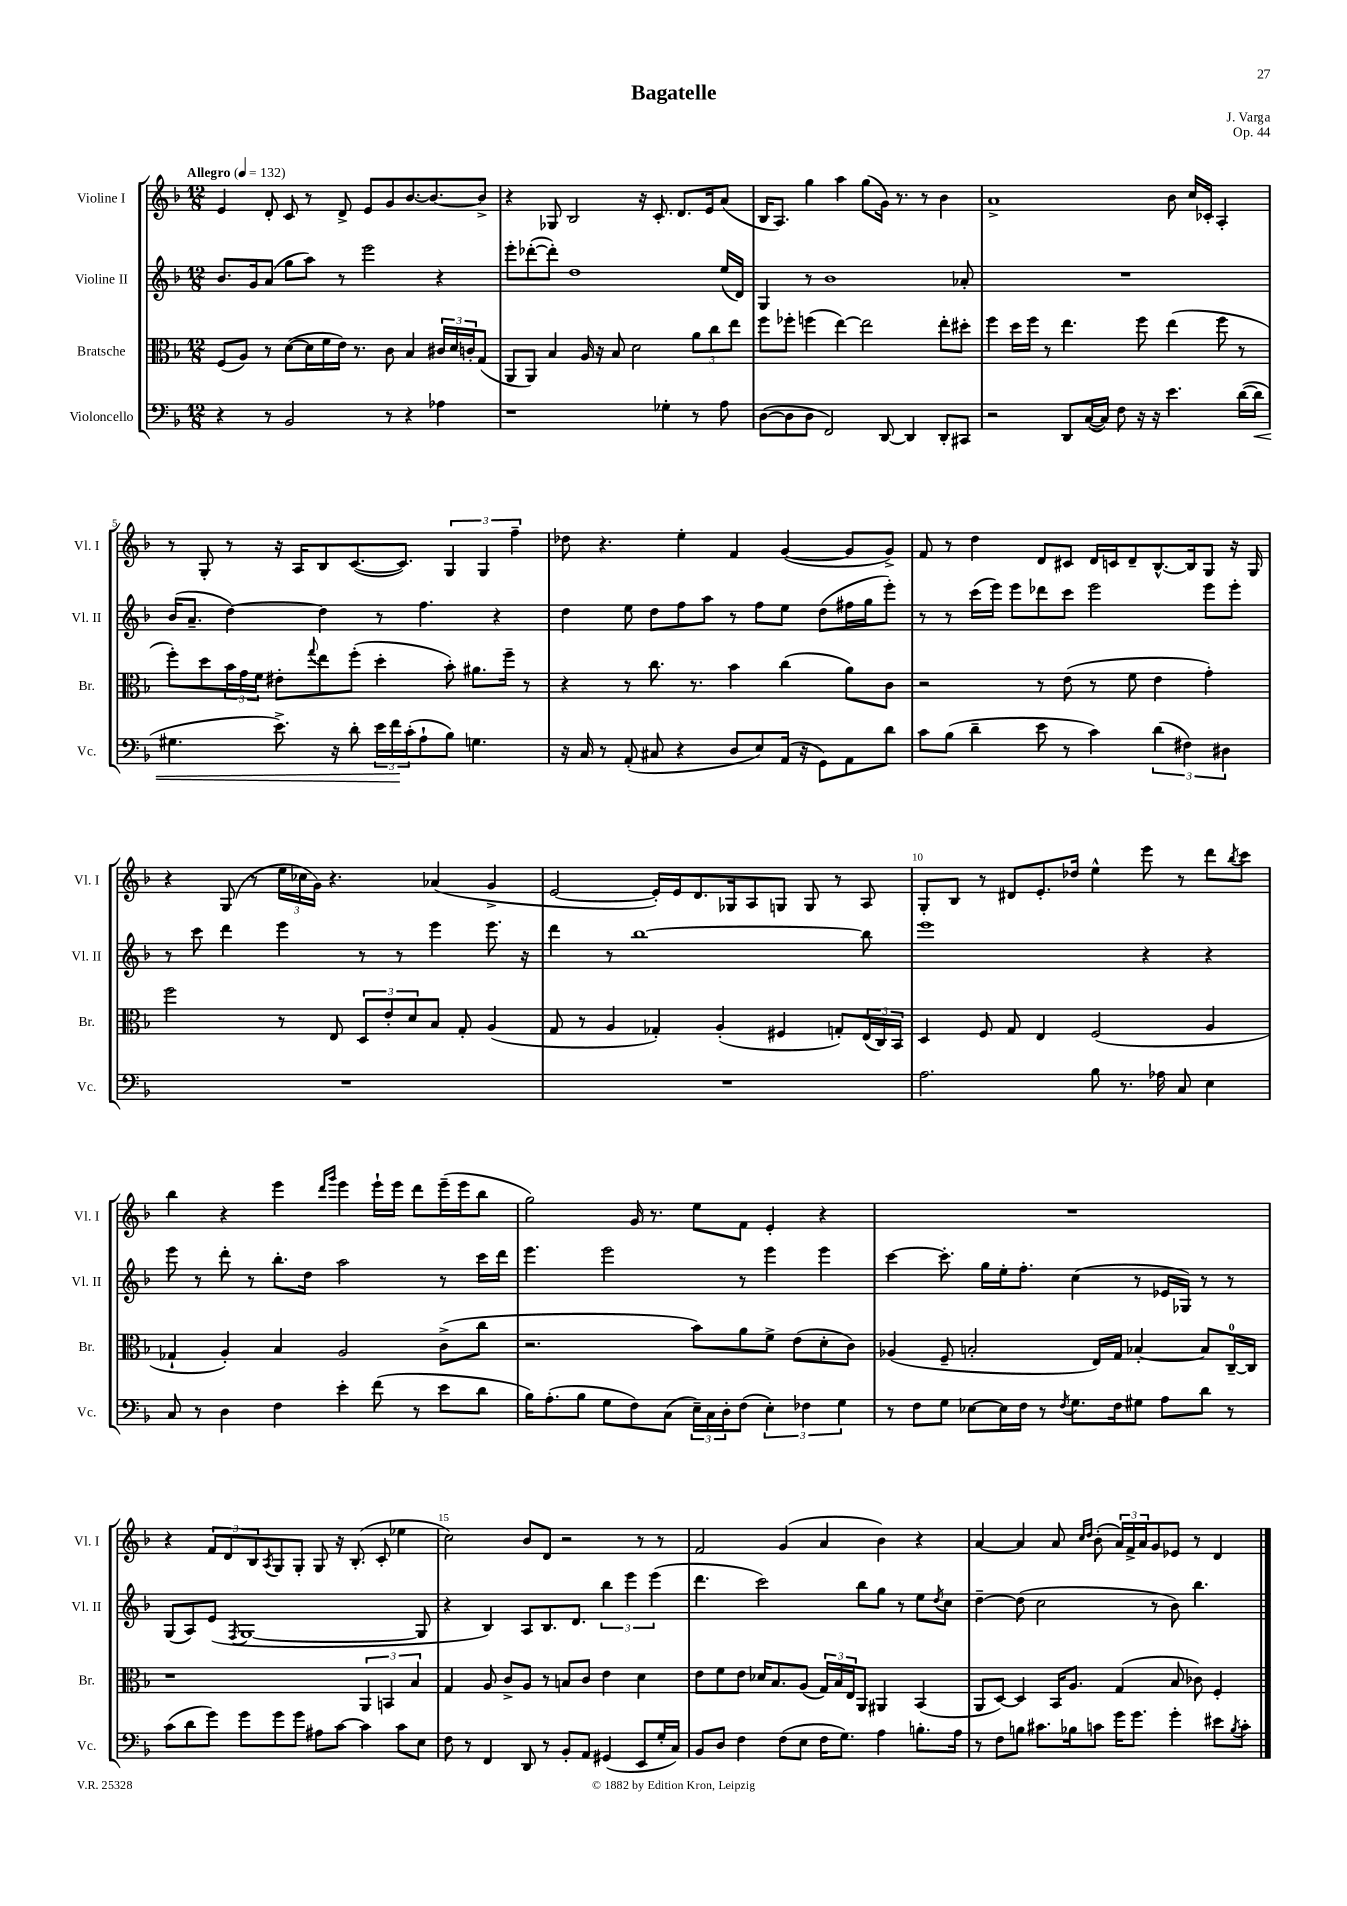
\header { title = "Bagatelle" composer = "J. Varga" opus = "Op. 44" }
<<
\new StaffGroup <<
\new Staff = "s0" \with { instrumentName = "Violine I" shortInstrumentName = "Vl. I" } {
    \clef treble \key f \major \numericTimeSignature \time 12/8 \tempo "Allegro" 4 = 132
    e'4 d'8-. c'8 r8 d'8-> e'8 g'8 bes'8.~ bes'8.~ bes'8-> |
    r4 ges8 bes2 r16 c'8.-. d'8. e'16 a'8( |
    bes16 a8.) g''4 a''4 g''8( g'16) r8. r8 bes'4 |
    a'1-> bes'8 c''16 ces'16-. a4-. |
    r8 g8-. r8 r16 a16 bes8 c'8.~( c'8.) \tuplet 3/2 { g4 g4 f''4-- } |
    des''8 r4. e''4-. f'4 g'4~( g'8 g'8->) |
    f'8 r8 d''4 d'8 cis'8 d'16 c'16 d'8-- bes8.~-^ bes16 g8 r16 g16 |
    r4 g8( r8 \tuplet 3/2 { e''16 ces''16 g'16) } r4. aes'4( g'4-> |
    e'2~ e'16-.) e'16 d'8. ges16 a8 g8 g8 r8 a8 |
    g8-. bes8 r8 dis'8 e'8.-. des''16 e''4-^ e'''8 r8 d'''8 \acciaccatura { bes''8 } c'''8 |
    bes''4 r4 e'''4 \grace { d'''16 g'''16 } e'''4 e'''16-! e'''16 d'''8 e'''16--( e'''16 bes''8 |
    g''2) g'16 r8. e''8 f'8 e'4-. r4 |
    R1. |
    r4 \tuplet 3/2 { f'8 d'8 bes8 } \acciaccatura { a8 } g8 g8-. g8 r16 bes8.-.( c'8-. ees''4 |
    c''2) bes'8 d'8 r2 r8 r8 |
    f'2 g'4( a'4 bes'4) r4 |
    a'4~ a'4 a'8 \grace { c''16 d''16 } bes'8-.( \tuplet 3/2 { a'16) f'16-> a'16 } g'8 ees'8 r8 d'4 \bar "|." |
}
\new Staff = "s1" \with { instrumentName = "Violine II" shortInstrumentName = "Vl. II" } {
    \clef treble \key f \major \numericTimeSignature \time 12/8
    bes'8. g'16 a'8( g''8 a''8) r8 e'''2 r4 |
    e'''8-. des'''8~-.( des'''8-.) d''1 e''16( d'16) |
    g4 r8 bes'1 aes'8-. |
    R1. |
    bes'16( a'8.-- d''4~) d''4 r8 f''4. r4 |
    d''4 e''8 d''8 f''8 a''8 r8 f''8 e''8 d''8( fis''16 g''16 e'''8-.) |
    r8 r8 c'''16( e'''16) e'''8 des'''8 c'''8 e'''2 e'''8 e'''8-. |
    r8 c'''8 d'''4 e'''4 r8 r8 e'''4 e'''8. r16 |
    d'''4 r8 bes''1~ bes''8 |
    e'''1 r4 r4 |
    e'''8 r8 d'''8-. r8 bes''8.-. d''16 a''2 r8 c'''16 d'''16 |
    e'''4. e'''2 r8 e'''4 e'''4 |
    c'''4~ c'''8.-. g''16 e''16-. f''8.-. c''4( r8 ees'16 ges16) r8 r8 |
    g8( a8) e'8( \acciaccatura { f8 } g1~ g8 |
    r4 bes4) a8 bes8. d'8. \tuplet 3/2 { bes''4 e'''4 e'''4( } |
    d'''4. c'''2) bes''8 g''8 r8 e''8 \acciaccatura { d''8 } c''8 |
    d''4~-- d''8( c''2 r8 bes'8) bes''4. \bar "|." |
}
\new Staff = "s2" \with { instrumentName = "Bratsche" shortInstrumentName = "Br." } {
    \clef alto \key f \major \numericTimeSignature \time 12/8
    f8( a8) r8 d'8~( d'16 f'16 e'16) r8. c'8 bes4 \tuplet 3/2 { cis'16 d'16 c'16-. } g8( |
    a,8 a,8) bes4 a16 r16 bes8 d'2 \tuplet 3/2 { a'8 c''8 e''8 } |
    f''8 fes''8-. f''4( e''4~) e''2 e''8-. dis''8-. |
    f''4 d''16 f''16 r8 e''4. f''8 e''4( f''8 r8 |
    f''8-.) d''8 \tuplet 3/2 { bes'16 g'16 f'16 } eis'8-. \appoggiatura { g''8 } e''8 f''8-.( d''4-. bes'8-.) ais'8. f''16-- r8 |
    r4 r8 c''8. r8. bes'4 c''4( a'8) c'8 |
    r2 r8 e'8( r8 f'8 e'4 g'4-.) |
    f''2 r8 e8 \tuplet 3/2 { d8 e'8-. d'8 } bes8 g8-. a4( |
    g8 r8 a4 ges4-.) a4-.( fis4 g8-.) \tuplet 3/2 { e16( c16) bes,16 } |
    d4 f8 g8 e4 f2( a4 |
    ges4-! a4-.) bes4 a2 c'8->( c''8 |
    r2. bes'8) a'8 f'8-> e'8( d'8-. c'8) |
    aes4( f8-- b2-. e16) g16 bes4~-. bes8 c16-0~-- c16 |
    r1 \tuplet 3/2 { a,4 b,4 bes4 } |
    g4 a8 c'8-> a8 r8 b8 c'8 e'4 d'4 |
    e'8 f'8 e'8 des'16 bes8. a8( \tuplet 3/2 { g16) bes16 e16 } a,8 ais,4 bes,4( |
    a,8 d8~) d4 bes,16 a8. g4( bes8 ces'8) f4-. \bar "|." |
}
\new Staff = "s3" \with { instrumentName = "Violoncello" shortInstrumentName = "Vc." } {
    \clef bass \key f \major \numericTimeSignature \time 12/8
    r4 r8 bes,2 r8 r4 aes4 |
    r1 ges4-. r8 a8 |
    d8~( d8 d8 f,2) d,8~ d,4 d,8-. cis,8 |
    r2 d,8 c16~( c16) f8 r16 r16 e'4. d'16~( d'16\< |
    gis4. e'8.->) r16 d'8-. \tuplet 3/2 { e'16 f'16\! c'16-.( } a8-! bes8) g4. |
    r16 c16 r8 a,8-.( cis8 r4 d8 e8) a,16( r16 g,8) a,8 d'8 |
    c'8 bes8( d'4-- e'8 r8 c'4) \tuplet 3/2 { d'4( fis4) dis4 } |
    R1. |
    R1. |
    a2. bes8 r8. aes16 c8 e4 |
    c8 r8 d4 f4 e'4-. f'8( r8 e'8 d'8 |
    bes16) a8.-.( bes8 g8 f8) c8( \tuplet 3/2 { e16--) c16 d16-. } f8( \tuplet 3/2 { e4-.) fes4 g4 } |
    r8 f8 g8 ees8~ ees16 f16 r8 \acciaccatura { f8 } g8. f16 gis8 a8 d'8 r8 |
    c'8( d'8 g'8) g'8 g'8 g'8 ais8 c'8~ c'4 c'8 e8 |
    f8 r8 f,4 d,8 r8 bes,8-. a,8 gis,4( e,8 g16-. c16) |
    bes,8 d8 f4 f8( e8 f16 g8.) a4 b8.-. a16 |
    r8 f8 b8 cis'8. bes16 c'8 g'16 g'8. g'4-. eis'8 \acciaccatura { bes8 } c'8-. \bar "|." |
}
>>
>>
\layout { \context { \Score \override BarNumber.break-visibility = ##(#f #t #t) barNumberVisibility = #(every-nth-bar-number-visible 5) } }
